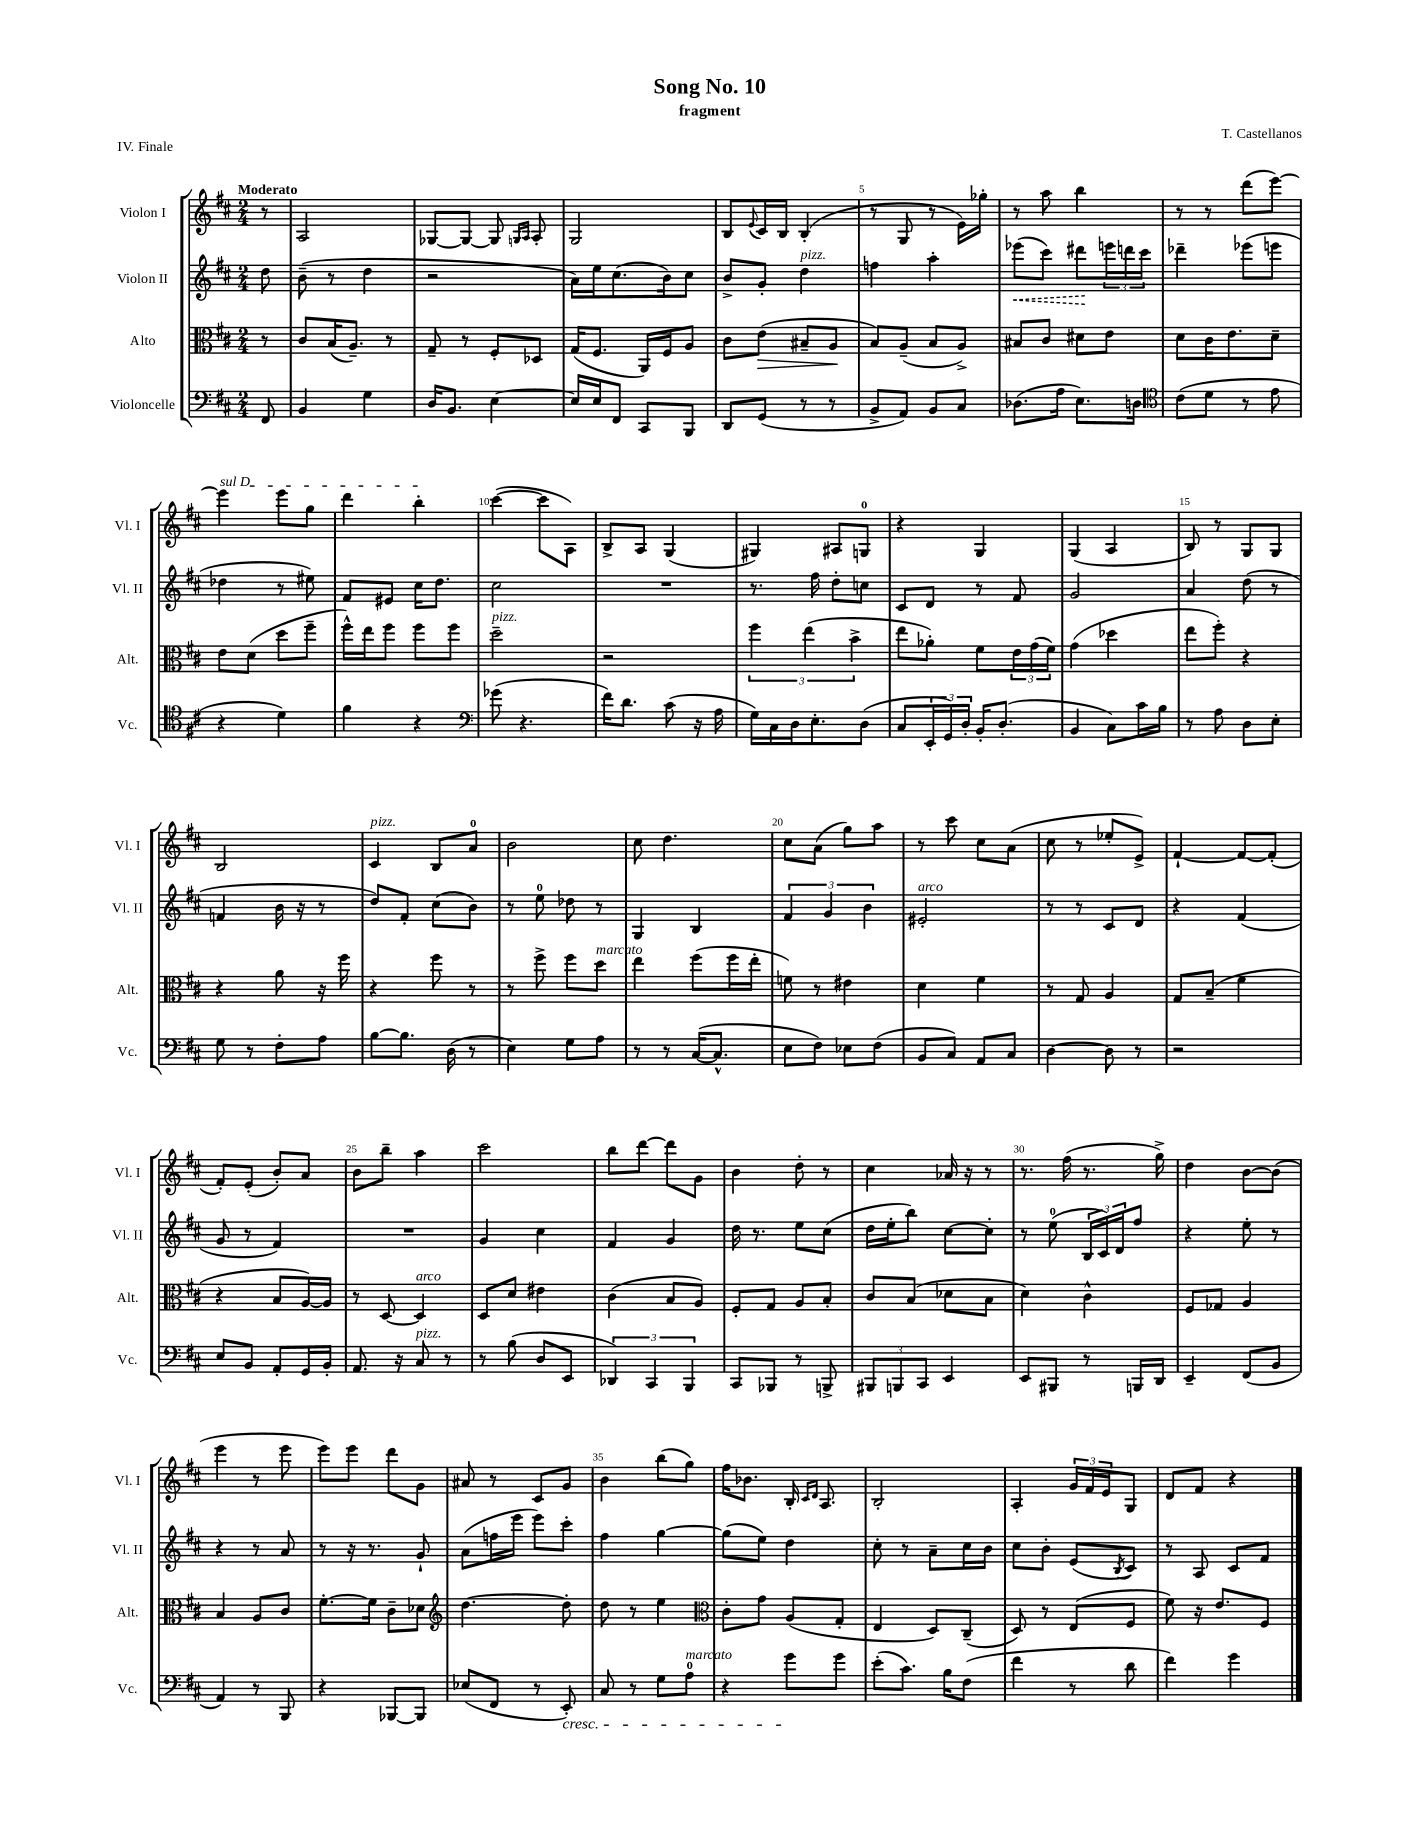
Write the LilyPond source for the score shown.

\header { title = "Song No. 10" composer = "T. Castellanos" subtitle = "fragment" piece = "IV. Finale" }
<<
\new StaffGroup <<
\new Staff = "s0" \with { instrumentName = "Violon I" shortInstrumentName = "Vl. I" } {
    \clef treble \key d \major \numericTimeSignature \time 2/4 \partial 8 \tempo "Moderato"
    r8 |
    a2 |
    ges8~ ges8~ ges8 \grace { g16 a16 } a8-. |
    g2 |
    b8 \appoggiatura { e'8 } cis'16 b16 b4-.( |
    r8 g8 r8 e'16) ges''16-. |
    r8 a''8 b''4 |
    r8 r8 d'''8( e'''8~) |
    \once \override TextSpanner.bound-details.left.text = \markup { \italic "sul D" } e'''4\startTextSpan e'''8 g''8 |
    d'''4 b''4-.\stopTextSpan |
    cis'''4~( cis'''8 a8) |
    b8-> a8 g4( |
    gis4) ais8 g8-0 |
    r4 g4 |
    g4( a4 |
    b8) r8 g8 g8 |
    b2 |
    cis'4^\markup { \italic "pizz." } b8 a'8-0 |
    b'2 |
    cis''8 d''4. |
    cis''8 a'8( g''8) a''8 |
    r8 cis'''8 cis''8 a'8( |
    cis''8 r8 ees''8-. e'8->) |
    fis'4~-! fis'8~ fis'8-.( |
    fis'8-.) e'8-.( b'8-.) a'8 |
    b'8 b''8-- a''4 |
    cis'''2 |
    b''8 d'''8~ d'''8 g'8 |
    b'4 d''8-. r8 |
    cis''4 aes'16 r16 r8 |
    r8. fis''16( r8. g''16->) |
    d''4 b'8~ b'8( |
    e'''4 r8 e'''8 |
    e'''8) e'''8 d'''8 g'8 |
    ais'8 r8 cis'8 g'8 |
    b'4 b''8( g''8) |
    fis''16 bes'8. b16-. \grace { cis'16 d'16 } a8. |
    b2-. |
    a4-. \tuplet 3/2 { g'16 fis'16 e'16 } g8 |
    d'8 fis'8 r4 \bar "|." |
}
\new Staff = "s1" \with { instrumentName = "Violon II" shortInstrumentName = "Vl. II" } {
    \clef treble \key d \major \numericTimeSignature \time 2/4 \partial 8
    d''8 |
    b'8--( r8 d''4 |
    r2 |
    a'16) e''16 cis''8.( b'16) cis''8 |
    b'8-> g'8-. d''4^\markup { \italic "pizz." } |
    f''4 a''4-. |
    \once \override Hairpin.style = #'dashed-line ees'''8\<( cis'''8) dis'''8\! \tuplet 3/2 { e'''16 d'''16 cis'''16 } |
    des'''4-- ees'''8( e'''8 |
    des''4 r8 eis''8) |
    fis'8 eis'8 cis''16 d''8. |
    cis''2 |
    R2 |
    r8. fis''16 d''8-. c''8 |
    cis'8 d'8 r8 fis'8 |
    g'2 |
    a'4 d''8( r8 |
    f'4 b'16 r16 r8 |
    d''8) fis'8-. cis''8( b'8) |
    r8 e''8-0 des''8 r8 |
    g4 b4 |
    \tuplet 3/2 { fis'4 g'4 b'4 } |
    eis'2-.^\markup { \italic "arco" } |
    r8 r8 cis'8 d'8 |
    r4 fis'4( |
    g'8 r8 fis'4) |
    R2 |
    g'4 cis''4 |
    fis'4 g'4 |
    d''16 r8. e''8 cis''8( |
    d''16 e''16-. b''8) cis''8~ cis''8-. |
    r8 e''8-0( \tuplet 3/2 { b16 cis'16) d'16 } fis''8 |
    r4 e''8-. r8 |
    r4 r8 a'8 |
    r8 r16 r8. g'8-! |
    a'8( f''16 e'''16 e'''8) cis'''8-. |
    fis''4 g''4~ |
    g''8( e''8) d''4 |
    cis''8-. r8 a'8-- cis''16 b'16 |
    cis''8 b'8-. e'8( \acciaccatura { b8 } cis'8) |
    r8 a8 cis'8 fis'8 \bar "|." |
}
\new Staff = "s2" \with { instrumentName = "Alto" shortInstrumentName = "Alt." } {
    \clef alto \key d \major \numericTimeSignature \time 2/4 \partial 8
    r8 |
    cis'8 b16( a8.--) r8 |
    g8-- r8 fis8-. des8 |
    g16( fis8. a,16) fis16 a8 |
    cis'8 e'8\>( bis8-- a8\! |
    b8) a8--( b8 a8->) |
    bis8 cis'8 dis'8 e'8 |
    d'8 cis'16 e'8. d'8-- |
    e'8 d'8( d''8 fis''8-- |
    fis''16-^) e''16 fis''8 fis''8 fis''8 |
    d''2--^\markup { \italic "pizz." } |
    r2 |
    \tuplet 3/2 { fis''4 e''4( b'4-> } |
    e''8 aes'8-.) fis'8 \tuplet 3/2 { e'16 g'16( fis'16) } |
    g'4( des''4 |
    e''8 fis''8-.) r4 |
    r4 a'8 r16 fis''16 |
    r4 fis''8 r8 |
    r8 fis''8-> fis''8 d''8^\markup { \italic "marcato" } |
    e''4 fis''8( fis''16 e''16-. |
    f'8) r8 eis'4 |
    d'4 fis'4 |
    r8 g8 a4 |
    g8 b8--( fis'4 |
    r4 b8 a16~) a16 |
    r8 d8~ d4^\markup { \italic "arco" } |
    d8 d'8 eis'4 |
    cis'4( b8 a8) |
    fis8-. g8 a8 b8-. |
    cis'8 b8( des'8 b8 |
    d'4) cis'4-^ |
    fis8 ges8 a4 |
    b4 a8 cis'8 |
    fis'8.~-. fis'16 cis'8-- des'8 |
    \clef treble d''4.~ d''8-. |
    d''8 r8 e''4 |
    \clef alto cis'8-. g'8 a8( g8-. |
    e4 d8) cis8--( |
    d8) r8 e8( fis8 |
    fis'8) r16 e'8. fis8 \bar "|." |
}
\new Staff = "s3" \with { instrumentName = "Violoncelle" shortInstrumentName = "Vc." } {
    \clef bass \key d \major \numericTimeSignature \time 2/4 \partial 8
    fis,8 |
    b,4 g4 |
    d16 b,8. e4~ |
    e16 e16 fis,8 cis,8 b,,8 |
    d,8 g,8( r8 r8 |
    b,8-> a,8) b,8 cis8 |
    des8.( a16 e8.) d16 |
    \clef tenor cis'8( d'8 r8 e'8 |
    r4 d'4) |
    fis'4 r4 |
    \clef bass ges'8( r4. |
    fis'16) d'8. cis'8( r16 a16 |
    g16) cis16 d16 e8.-. d8( |
    cis8 \tuplet 3/2 { e,16-. g,16) d16-. } b,16-. d8.-.( |
    b,4 cis8) cis'16 b16 |
    r8 a8 d8 e8-. |
    g8 r8 fis8-. a8 |
    b8~ b8. d16( r8 |
    e4) g8 a8 |
    r8 r8 cis16~( cis8.-^ |
    e8 fis8) ees8 fis8( |
    b,8 cis8) a,8 cis8 |
    d4~ d8 r8 |
    r2 |
    e8 b,8 a,8-. g,16 b,16-. |
    a,8. r16 cis8^\markup { \italic "pizz." } r8 |
    r8 b8( d8 e,8 |
    \tuplet 3/2 { des,4) cis,4 b,,4 } |
    cis,8 bes,,8 r8 b,,8-> |
    \tuplet 3/2 { bis,,8 b,,8 cis,8 } e,4 |
    e,8 bis,,8 r8 b,,16 d,16 |
    e,4-- fis,8( b,8 |
    a,4) r8 b,,8 |
    r4 bes,,8~ bes,,8 |
    ees8( fis,8 r8 e,8-.\cresc) |
    cis8 r8 g8 a8-0^\markup { \italic "marcato" } |
    r4 g'8\! g'8 |
    e'8-.( cis'8.) b16 fis8( |
    fis'4 r8 d'8 |
    fis'4) g'4 \bar "|." |
}
>>
>>
\layout { \context { \Score \override BarNumber.break-visibility = ##(#f #t #t) barNumberVisibility = #(every-nth-bar-number-visible 5) } }
